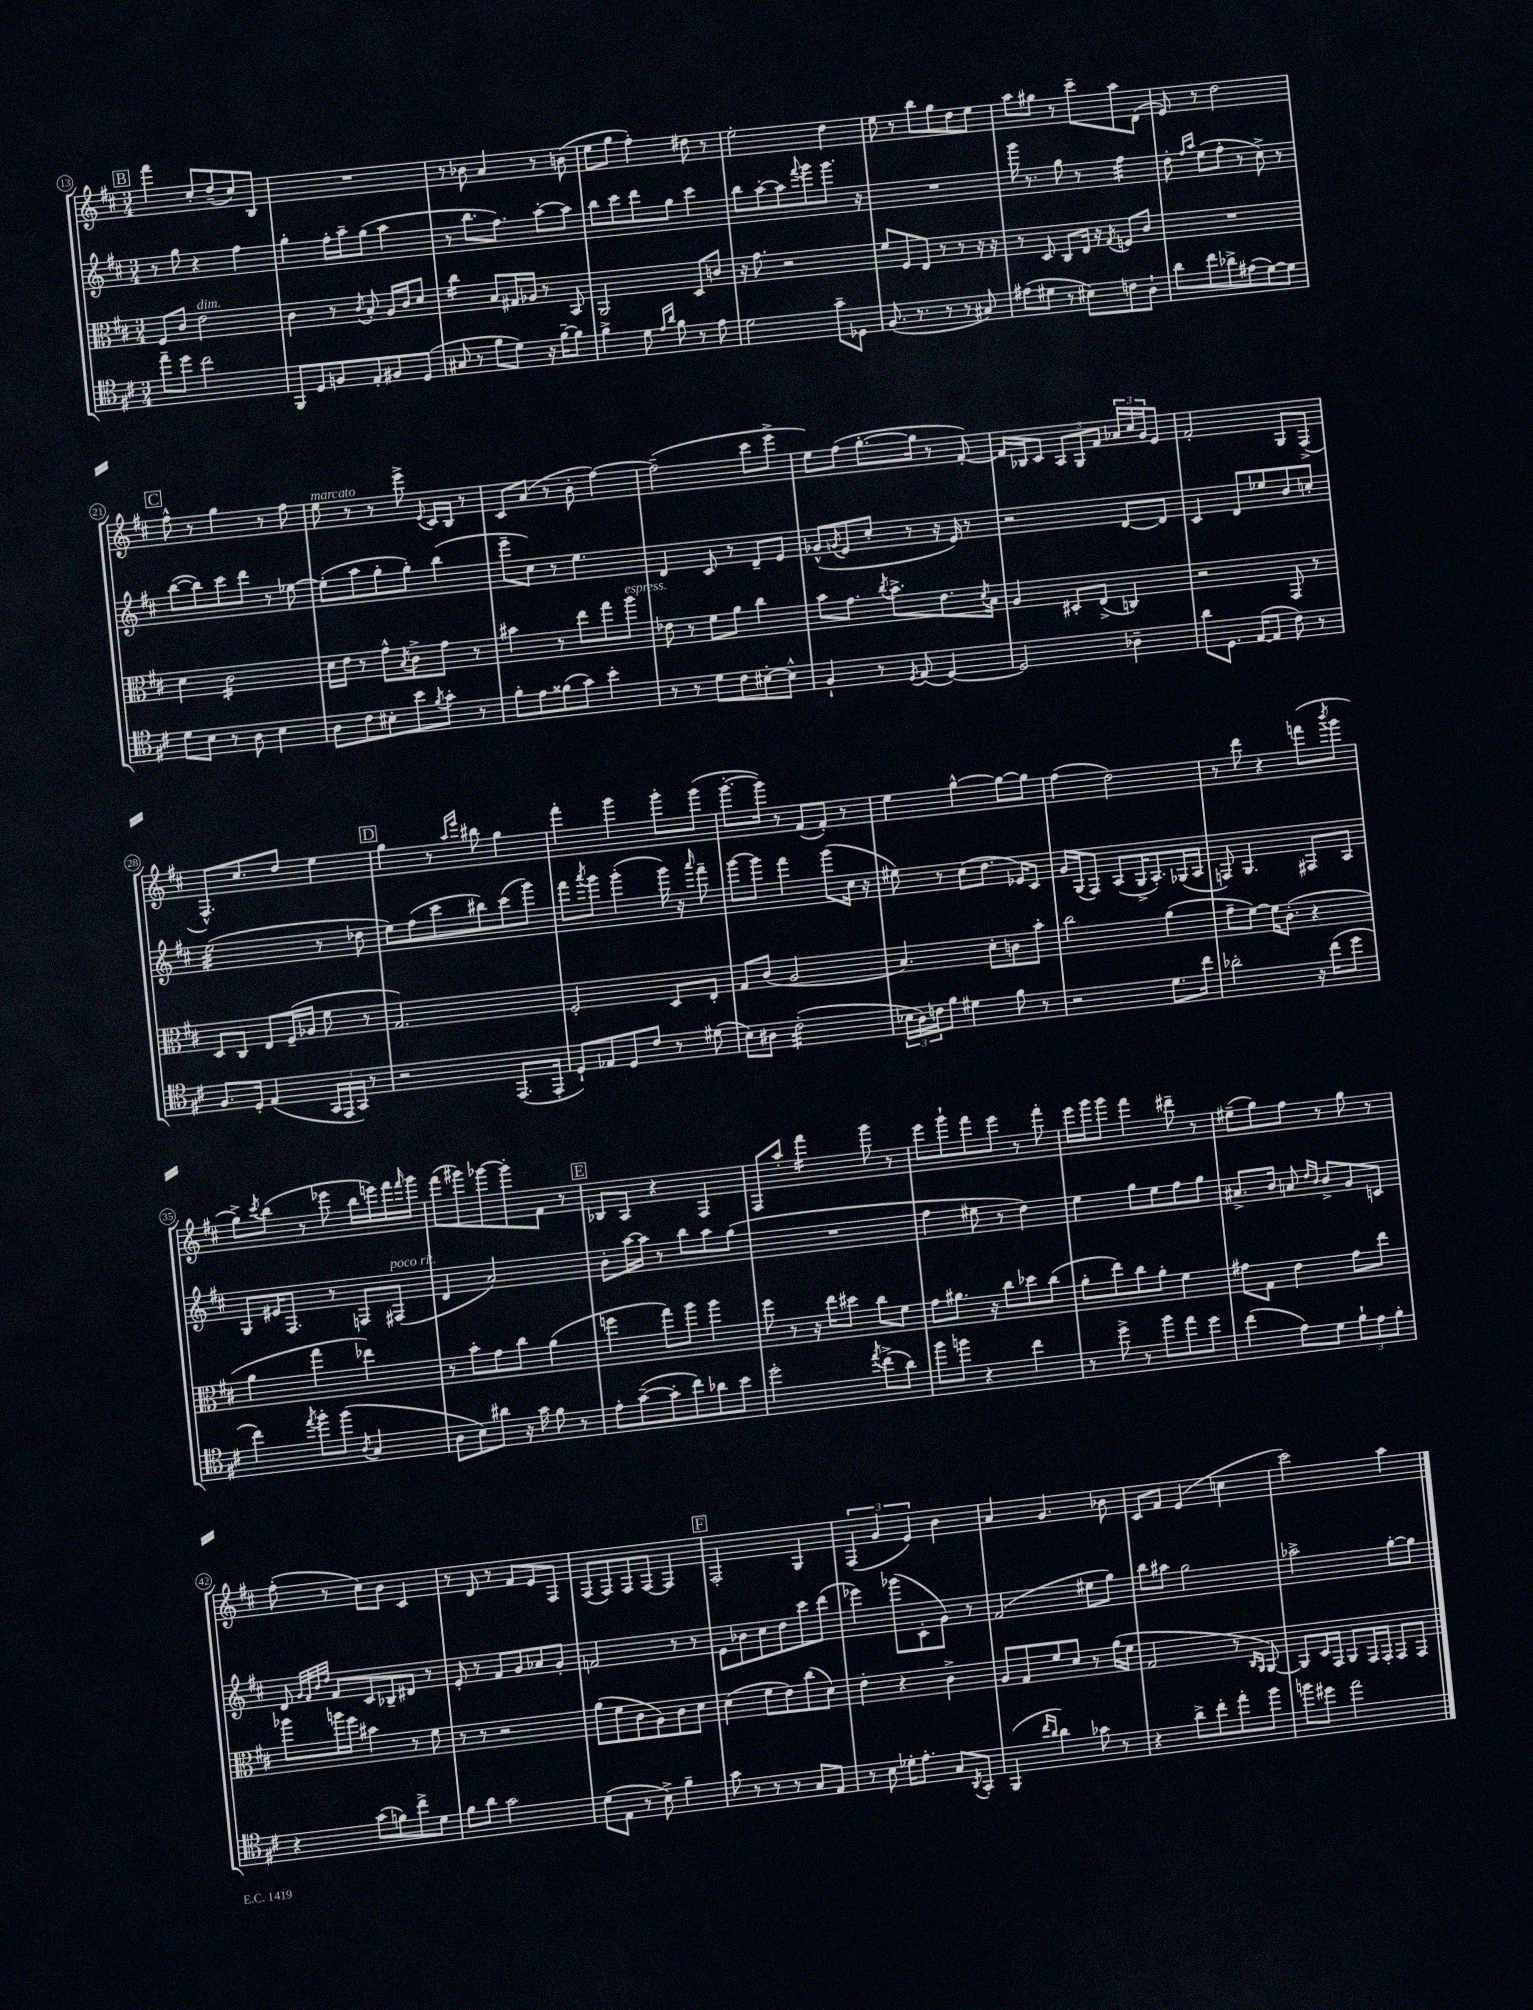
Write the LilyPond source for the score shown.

<<
\new StaffGroup <<
\new Staff = "s0" {
    \clef treble \key d \major \numericTimeSignature \time 3/4
    \mark \markup { \box "B" } fis'''4 cis''8-. d''8--( cis''8) b8 |
    R2. |
    r8 bes'8 a'4 r8 b'8( |
    e''8 g''8 fis''4-.) dis''8 r8 |
    e''2-. d''4 |
    e''8 r8 b''8 g''8 d''8 e''8 |
    a''8 gis''8 r8 cis'''8-- a''8 d'8( |
    e'8) r8 d''2 |
    \mark \markup { \box "C" } fis''8-^ r8 g''4 r8 fis''8 |
    e''8^\markup { \italic "marcato" } r8 r8 e'''8-> \appoggiatura { e'8 } cis'16 b16 r8 |
    cis'8 a'8( r8 b'8-. fis''4~) |
    fis''2--( cis'''8 e'''8-> |
    e''8) fis''8( g''8.~-. g''16 r8 fis'8~-.) |
    fis'16 bes16 cis'8 \tuplet 3/2 { a8 g8 fis'8 } \tuplet 3/2 { aes'16 cis''16 g'16 } e'8 |
    fis'2-. g8 fis8->( |
    fis8.-^) cis''8. d''8 e''4 |
    \mark \markup { \box "D" } g''4 r8 \grace { a''16 e'''16 } bis''8 g''4 |
    fis'''4-. g'''4 g'''8-. g'''8( |
    g'''8.~-. g'''16) r8 fis'8( fis'8-.) r8 |
    e''4 g''4~-^ g''8~ g''8 |
    fis''4( d''2) |
    r8 d'''8 r4 f'''8( \acciaccatura { b'''8 } g'''8 |
    g''8->) \acciaccatura { cis'''8 } b''8( r8 ees'''8 b''16 e'''16) fis'''16 \grace { fis'''16 } g'''16 |
    fis'''8( gis'''8) ges'''8~ ges'''8-. fis'8 r8 |
    \mark \markup { \box "E" } bes8 a8 r4 fis4 |
    fis8 a''8-. fis'''4:16 g'''8 r8 |
    e'''8 g'''8-! fis'''8 e'''8 r8 fis'''8-. |
    e'''16 g'''16 g'''8 fis'''4 dis'''8-- r8 |
    eis''8--( g''8) fis''8 r8 g''8 r8 |
    fis''8-.( r8 cis''8) b'8 cis'4 |
    r8 d'8 r8 fis'8 e'8 fis8 |
    fis8( fis8) fis8 fis8~ fis4 |
    \mark \markup { \box "F" } fis2-. g4 |
    \tuplet 3/2 { fis4( g'4 e'4) } b'4 |
    a'4 g'4. bes'8 |
    cis'8 fis'8 e'4( c''4 |
    cis'''2) a''4 \bar "|." |
}
\new Staff = "s1" {
    \clef treble \key d \major \numericTimeSignature \time 3/4
    \mark \markup { \box "B" } r8 g''8 r4 fis''4 |
    g''4-. fis''16-. a''16-- g''8( a''4 |
    r8 b''8. fis''8.) a''8~-. a''8 |
    b''8 cis'''8 d'''8 g''8 cis'''4 |
    b''8 a''8~-. a''8 \appoggiatura { fis'''8 } g'''8 g'''8. r16 |
    R2. |
    g'''16 r8. g''8 r8 fis''4:32 |
    d''8-. \grace { fis''16 a''16 } e''8( fis''8-. r8 cis''8->) r8 |
    \mark \markup { \box "C" } b''8~( b''8) cis'''8 d'''8 r8 ees''8~ |
    ees''8-.( a''8 g''8-. g''8-.) b''4( |
    e'''8-- cis''8) r8 e''4. |
    d'4 cis'8 r8 d'8-- e'8 |
    ges'8-^( \acciaccatura { g'8 } e'8 cis''8-. r8 r16 e'16) r8 |
    r2 d'8~ d'8 |
    cis'4 d'8 ees''8 b'8 c''8-. |
    e''2:32( r8 des''8 |
    \mark \markup { \box "D" } e''8) fis''8( cis'''8 bis''8) cis'''8( g'''8) |
    fis'''8 \acciaccatura { a'''8 } g'''8 g'''4-.( g'''16) r16 \grace { a'''16 } fis'''8-- |
    g'''8~ g'''8 fis'''4 g'''8( cis''16 r16 |
    eis''8) r8 cis''8( d''8. ees'16) cis'8 |
    g'16 g16( fis8) a8( g16-> a8.-.) ges16( a16 |
    f8) g4. fis8 a8 |
    g8 eis'16 fis8. r8 f8 fis8^\markup { \italic "poco rit." }( |
    d'4 a'2) |
    \mark \markup { \box "E" } b'8-. a''16~ a''16 r8 b''8 a''8 g''8( |
    R2. |
    fis''4 eis''8 r8 d''4) |
    e''4 g''8 e''8 fis''8 g''8 |
    ais'8.-> b'16 a'8 \grace { d''16 b'16 } b'8-> g'8 c'8 |
    d'8 \grace { g'32 fis'32 b'32 d''32 } fis'8 cis'8 bes8-- dis'8 r8 |
    e'8-. r8 fis'8 g'8 aes'8 g'8-. |
    f'2 r8 r8 |
    \mark \markup { \box "F" } e'8 bes'8 cis''8 d''8 cis'''8 d'''8( |
    ees'''4) ges'''8( cis'8-. g'8) r8 |
    fis'2( eis''8 g''8) |
    b''8 ais''8 g''2 |
    aes''2-> g''8~-. g''8 \bar "|." |
}
\new Staff = "s2" {
    \clef alto \key d \major \numericTimeSignature \time 3/4
    \mark \markup { \box "B" } fis8 cis'8 e'2^\markup { \italic "dim." } |
    cis'4 r8 \acciaccatura { cis'8 } b8-. a16 cis'16 d'8 |
    cis''4:16 b8 gis16 aes16 r8 b,8 |
    a,2 d8 c'8 |
    r16 g'8. r2 |
    fis'8 fis8 e8 r8 r8 r16 r16 |
    r8 d8 cis8 e16 r16 \acciaccatura { g8 } f8 cis'8 |
    R2. |
    \mark \markup { \box "C" } d'4 cis'2:16 |
    d'16 e'16 r8 g'8-^ \acciaccatura { b8 } cis'8-> g'8 r8 |
    bis'4 r8 e''8 g''8 a''8^\markup { \italic "espress." } |
    ees'8 r8 fis'8 a'8 cis''4 |
    b'8 g'8. \acciaccatura { cis''8 } b'8.-> e'8. \acciaccatura { d'8 } b16 |
    a4 dis8-. e8->( c4) |
    r2 g,8 r8 |
    d8 cis8 e8 fis16--( aes16 fis'8 r8 |
    \mark \markup { \box "D" } g2.) |
    fis2-. d8 e8-. |
    g8 cis'8( a2 |
    b4.) d'8-. c'8 b'8-. |
    cis''2 a'4( |
    g'8-- fis'8~) fis'16 cis'8.-.( r4 |
    a'4 g''4 ees''4) |
    r8 b'8-. g'8 cis''8 a'4( |
    \mark \markup { \box "E" } f''4 g''8) a''8 a''4 |
    fis''8 r8 r16 e''16 dis''8 cis''8 fis'8 |
    g'8 ais'8. r16 cis''8 des''8 cis''8( |
    a'8-. e''8) cis''8 a'8-. fis'4 |
    gis'8 g8 e'4 gis'8 e''8 |
    aes''8 a''16 fis''16 bis'4 r8 fis'8 |
    r8 r8 r2 |
    a'8( fis'8 cis'8 a8) cis'8 d'8 |
    \mark \markup { \box "F" } d'4( fis'8 e'8) cis''8( d'8) |
    e'4-. r4 cis'4-> |
    a8 g8 fis'8 d'8 r8 a'16( fis'16 |
    g2 r8 \grace { cis16 a,16 } a,8~) |
    a,8 d16 g,16 a,8 g,16 g,16-. g,8 g,8 \bar "|." |
}
\new Staff = "s3" {
    \clef tenor \key d \major \numericTimeSignature \time 3/4
    \mark \markup { \box "B" } e''8-- d''8 cis''2 |
    fis,8 d8 f8 e8-. fis8 d8( |
    gis8 r8 fis'8 d'8) r16 fis'16~-- fis'8 |
    fis'4-> d'8 \grace { e'16 a'16 } fis'8 r8 e'8 |
    d'2 g'8-- des8 |
    fis8.( r8. r8 r8 gis8) |
    eis'8( dis'8 r8 bis8) c'8 a8-! |
    a'8 cis''8 aes'8-> eis'8( d'8~) d'8 |
    \mark \markup { \box "C" } d'8 b8 r8 a8 b4 |
    a8 cis'8 bis8-. b'8 \acciaccatura { fis'8 } g'8-. r8 |
    fis'8-. e'8 fisis'8( g'8) b'4-. |
    r8 r8 d'8 cis'8 bis8~-. bis8-^ |
    fis4-! r8 \acciaccatura { d8 } e8( d4~) |
    d2 aes4-- |
    a'8 d8. e16~( e8 cis'8) r8 |
    fis8. d16-. e4( \tuplet 3/2 { g,16 e,16 g,16) } r8 |
    \mark \markup { \box "D" } r2 e,8.( e,16-. |
    d8-!) ees8 d8 cis'8 r8 dis'8( |
    b8) ais8 cis'2:32-.( |
    \tuplet 3/2 { bes16 a16) c'16 } fis'8 dis'4 fis'8 r8 |
    r2 d'8. cis''16 |
    aes'2-. r16 cis''16( d''8 |
    cis''4) \acciaccatura { e''8 } fis''8-. fis''8( \acciaccatura { a8 } g4 |
    a8 b8) ais'8 r16 g'16 fis'8 r8 |
    \mark \markup { \box "E" } e'8-. g'8~--( g'8-. cis''8) aes'8 b'8 |
    d''2-. \acciaccatura { e''8 } cis''8->( a'8) |
    fis''8 f''8 r4 cis''4 |
    r8 d''8-> r8 fis''8 e''8 d''8 |
    cis''4( e'8) d'8 \tuplet 3/2 { fis'8-! e'8 fis'8-. } |
    r4 g'8( f'8) cis''8-> d'8 |
    fis'8 a'8 g'2 |
    d'8( e8 r8 b8->) fis'4-- |
    \mark \markup { \box "F" } g'8 r8 r8 r8 g8 e8 |
    r8 b8 des'16-. e'8.-. g8 \acciaccatura { a,8 } g,8-. |
    fis,4( \grace { cis''16 a'16 } a'4) ges'8 r8 |
    r4 a'8-> cis''8-. e''8-. fis''8 |
    f''8 dis''8 e''2 \bar "|." |
}
>>
>>
\layout { \context { \Score currentBarNumber = #13 \override BarNumber.stencil = #(make-stencil-circler 0.1 0.3 ly:text-interface::print) } }
